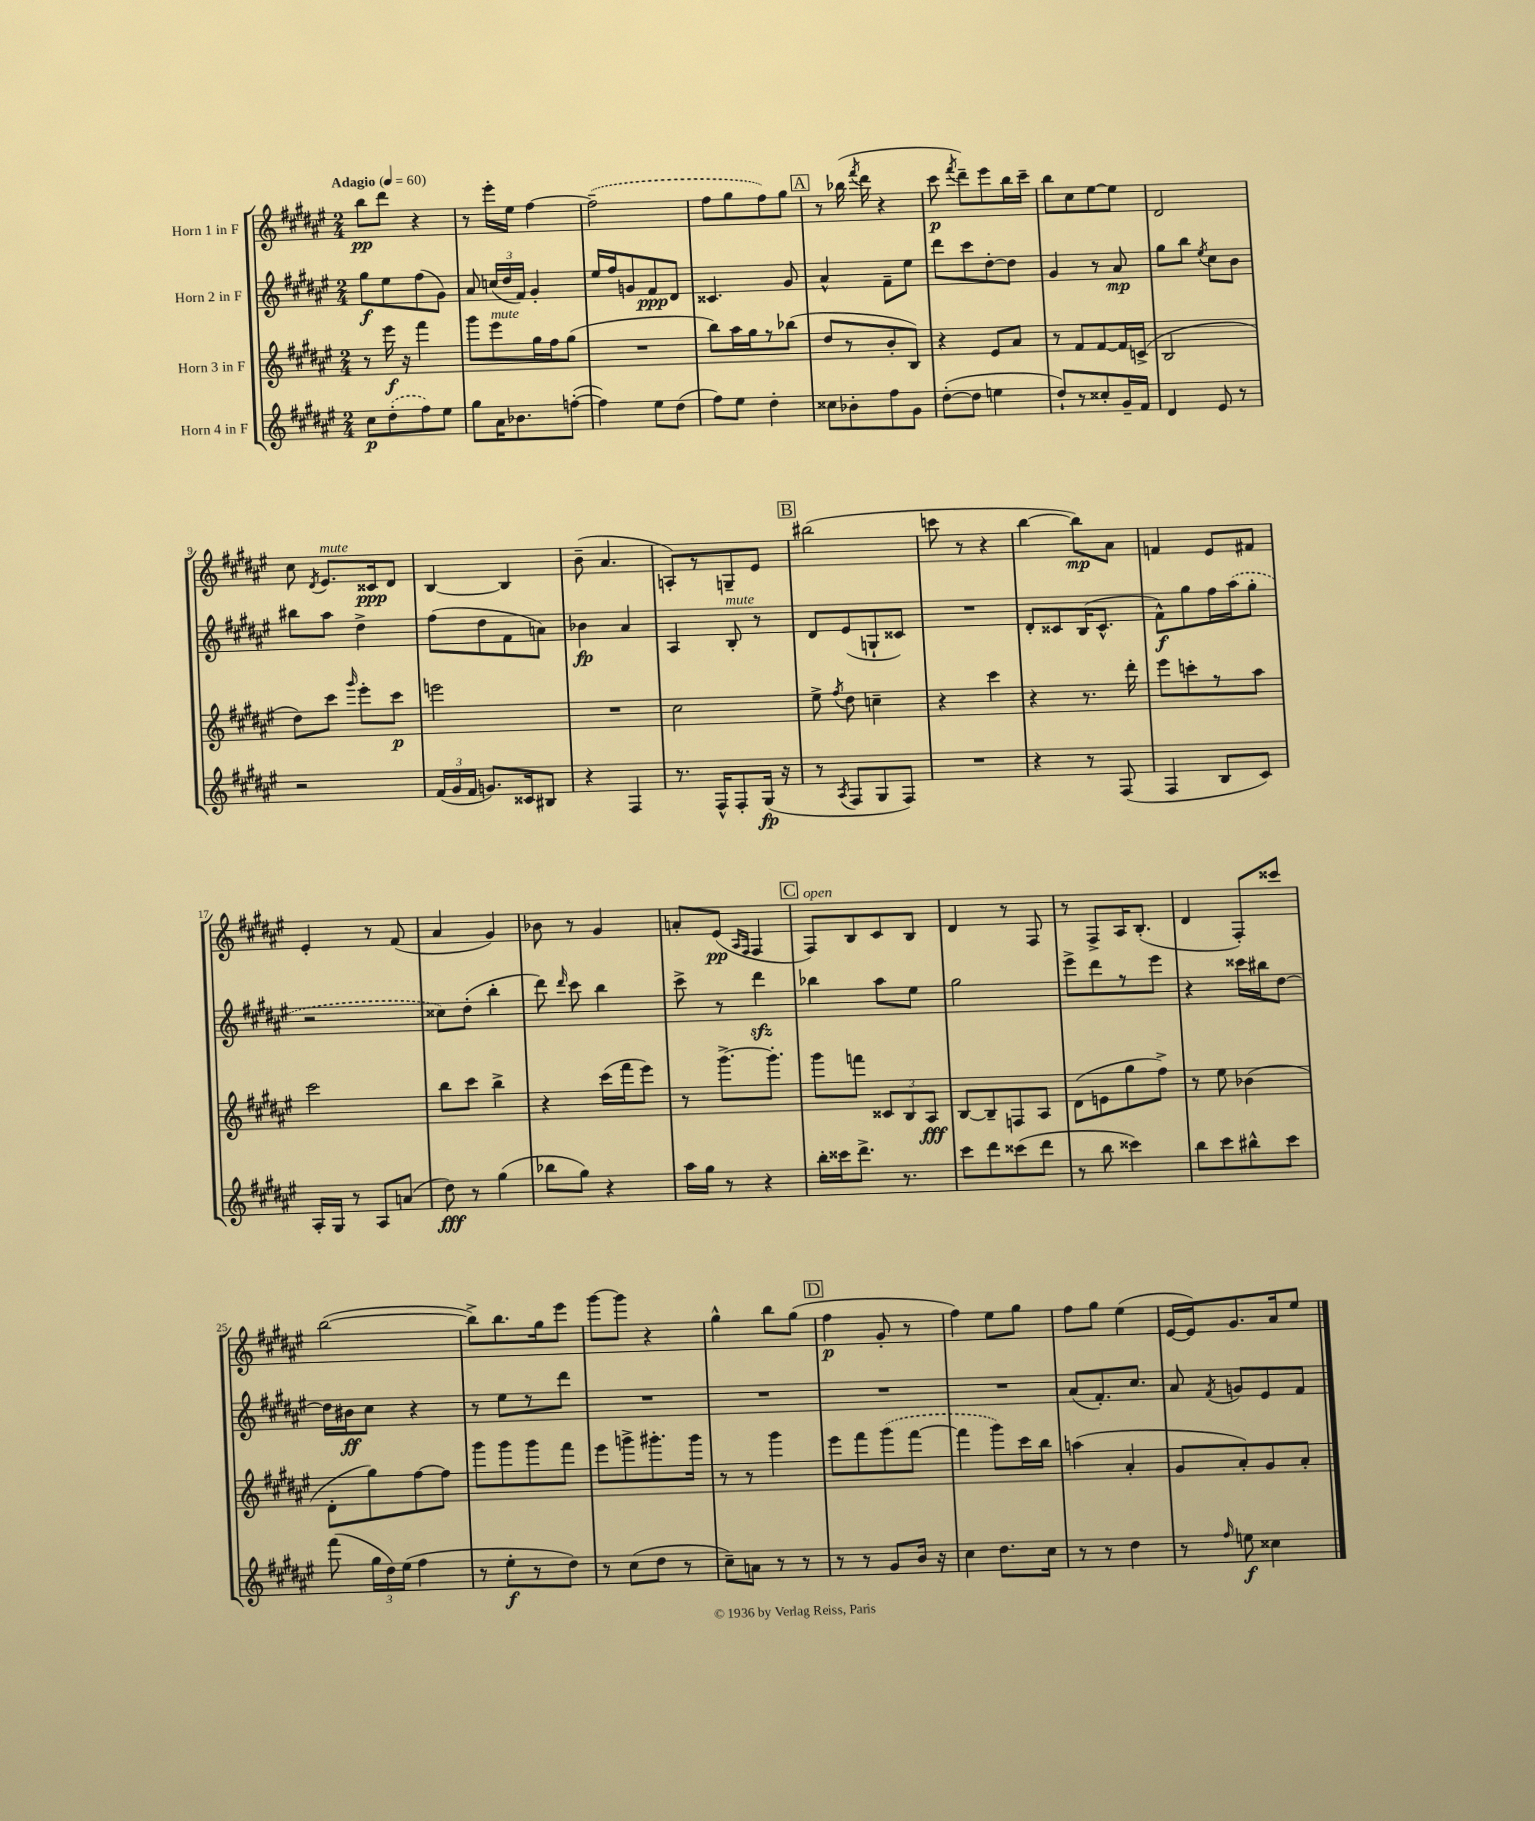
<<
\new StaffGroup <<
\new Staff = "s0" \with { instrumentName = "Horn 1 in F" } {
    \clef treble \key fis \major \numericTimeSignature \time 2/4 \tempo "Adagio" 4 = 60
    \autoBeamOff b''8[\pp dis'''8] r4 |
    r8 eis'''16[-. eis''16] fis''4~ |
    \once \slurDashed fis''2--( |
    fis''8[ gis''8 fis''8) gis''8] |
    \mark \markup { \box "A" } r8 bes''16( \acciaccatura { fis'''8 } dis'''16 r4 |
    cis'''8\p \acciaccatura { fis'''8 } dis'''8[--) eis'''8 b''16 cis'''16]-- |
    b''8[ cis''8 eis''8~ eis''8] |
    dis'2 |
    cis''8 \acciaccatura { dis'8 } eis'8.[^\markup { \italic "mute" } cisis'16\ppp dis'8] |
    b4~ b4 |
    b'8--( ais'4. |
    a8[-.) r8 g8-- eis'8] |
    \mark \markup { \box "B" } bis''2( |
    c'''8 r8 r4 |
    b''4~ b''8[\mp) ais'8] |
    f'4 eis'8[ fis'8] |
    eis'4-. r8 fis'8( |
    ais'4 gis'4) |
    bes'8 r8 gis'4 |
    a'8[-. eis'8]\pp( \grace { ais16[ fis16] } fis4 |
    \mark \markup { \box "C" } fis8[^\markup { \italic "open" }) b8 cis'8 b8] |
    dis'4 r8 fis8 |
    r8 fis8[-> ais16 b8.]-.( |
    dis'4 fis8[-.) cisis'''8] |
    b''2~( |
    b''8[->) b''8. gis''16 eis'''8] |
    gis'''8[~ gis'''8] r4 |
    gis''4-^ b''8[ gis''8]( |
    \mark \markup { \box "D" } fis''4\p gis'8-. r8 |
    fis''4) eis''8[ gis''8] |
    fis''8[ gis''8] eis''4( |
    eis'16[~ eis'16) gis'8. ais'16 eis''8] \bar "|." |
}
\new Staff = "s1" \with { instrumentName = "Horn 2 in F" } {
    \clef treble \key fis \major \numericTimeSignature \time 2/4
    \autoBeamOff gis''8[\f eis''8 fis''8( gis'8]) |
    ais'8 \tuplet 3/2 { c''16[( dis''16 fis'16]) } gis'4-. |
    eis''16[ fis''16 g'8 fis'8\ppp dis'8] |
    cisis'4. gis'8 |
    \mark \markup { \box "A" } ais'4-^ fis'8[-- eis''8] |
    dis'''8[ cis'''8 dis''8~-. dis''8] |
    gis'4 r8 ais'8\mp |
    gis''8[ b''8] \acciaccatura { eis''8 } cis''8[ b'8] |
    bis''8[ ais''8] dis''4-> |
    fis''8[( dis''8 fis'8 a'8]) |
    bes'4\fp ais'4 |
    ais4 b8-.^\markup { \italic "mute" } r8 |
    \mark \markup { \box "B" } dis'8[ eis'8( g8-! cisis'8]) |
    R2 |
    dis'8[-. cisis'8 b16( cisis'8.]-^ |
    fis'8[-^\f) gis''8 fis''16 \once \slurDashed ais''16( gis''8]-. |
    r2 |
    cisis''8[) dis''8]-.( b''4-. |
    dis'''8) \grace { dis'''16 } cis'''8 b''4 |
    cis'''8-> r8 dis'''4\sfz |
    \mark \markup { \box "C" } bes''4 ais''8[ eis''8] |
    gis''2 |
    eis'''8[-> dis'''8 r8 eis'''8] |
    r4 cisis'''16[ bis''16 dis''8]~ |
    dis''16[ bis'16\ff cis''8] r4 |
    r8 eis''8[ r8 dis'''8] |
    R2 |
    R2 |
    \mark \markup { \box "D" } R2 |
    R2 |
    ais'8[( fis'8.-.) cis''8.] |
    ais'8 \acciaccatura { fis'8 } g'8[ eis'8 fis'8] \bar "|." |
}
\new Staff = "s2" \with { instrumentName = "Horn 3 in F" } {
    \clef treble \key fis \major \numericTimeSignature \time 2/4
    \autoBeamOff r8 eis'''16\f r16 fis'''4 |
    gis'''8[ eis'''8^\markup { \italic "mute" } gis''16 fis''16 gis''8]( |
    R2 |
    b''8[) ais''16 gis''16 r8 bes''8]( |
    \mark \markup { \box "A" } dis''8[ r8 b'8-. b8]) |
    r4 eis'8[ ais'8] |
    r8 fis'8[ fis'8~ fis'16 c'16]->( |
    b2 |
    dis''8[) cis'''8] \grace { gis'''16 } eis'''8[-. cis'''8]\p |
    e'''2 |
    R2 |
    cis''2 |
    \mark \markup { \box "B" } eis''8-> \acciaccatura { fis''8 } dis''8 c''4-- |
    r4 cis'''4 |
    r4 r8. dis'''16-. |
    eis'''8[ c'''8-. r8 ais''8] |
    cis'''2 |
    b''8[ cis'''8] b''4-> |
    r4 cis'''16[( fis'''16 eis'''8]) |
    r8 gis'''8.[~-> gis'''8.]-. |
    \mark \markup { \box "C" } gis'''8[ f'''8] \tuplet 3/2 { cisis'8[ b8 ais8]\fff } |
    b8[~ b8-- f8 ais8] |
    dis'8[( e'8 gis''8 fis''8]->) |
    r8 eis''8 bes'4( |
    dis'8[-. gis''8) fis''8~ fis''8] |
    gis'''8[ gis'''8 gis'''8 fis'''8] |
    eis'''8[ g'''8-> gis'''8.-. gis'''16] |
    r8 r8 gis'''4 |
    \mark \markup { \box "D" } eis'''8[ fis'''8 \once \slurDashed gis'''8( fis'''8]~ |
    fis'''4 gis'''8[) cis'''16 b''16] |
    a''4( ais'4-. |
    gis'8[ ais'8-.) gis'8 ais'8]-. \bar "|." |
}
\new Staff = "s3" \with { instrumentName = "Horn 4 in F" } {
    \clef treble \key fis \major \numericTimeSignature \time 2/4
    \autoBeamOff cis''8[\p \once \slurDashed dis''8-.( fis''8) eis''8] |
    gis''8[ ais'16 bes'8. f''8]~-.( |
    f''4) eis''8[ dis''8]( |
    fis''8[) eis''8] dis''4-. |
    \mark \markup { \box "A" } cisis''8[ bes'8-. fis''8 gis'8] |
    dis''8[~-.( dis''8] e''4 |
    dis''8[-!) r8 cisis''8-. gis'16-- fis'16] |
    dis'4 eis'8 r8 |
    r2 |
    \tuplet 3/2 { fis'16[( gis'16 fis'16] } g'8.[) cisis'16 bis8] |
    r4 fis4 |
    r8. fis16[-^ fis8-. gis16]\fp( r16 |
    \mark \markup { \box "B" } r8 \acciaccatura { ais8 } fis8[ gis8 fis8]) |
    R2 |
    r4 r8 fis8( |
    fis4 b8[ cis'8]) |
    ais16[-. gis16] r8 ais8[ a'8]( |
    dis''8\fff) r8 gis''4( |
    bes''8[ gis''8]) r4 |
    ais''16[ gis''16] r8 r4 |
    \mark \markup { \box "C" } b''16[-. cisis'''16 dis'''8.]-> r8. |
    cis'''8[ dis'''8 cisis'''8( dis'''8] |
    r8 b''8 cisis'''4) |
    b''8[ cis'''8 bis''8-^ cis'''8] |
    fis'''8( \tuplet 3/2 { gis''16[ dis''16) eis''16]( } fis''4 |
    r8 eis''8[-.\f r8 dis''8]) |
    r8 cis''8[( dis''8] r8 |
    cis''8[--) a'8] r8 r8 |
    \mark \markup { \box "D" } r8 r8 gis'8[ b'16] r16 |
    cis''4 dis''8.[ cis''16] |
    r8 r8 dis''4 |
    r8 \grace { fis''16 } e''8\f cisis''4 \bar "|." |
}
>>
>>
